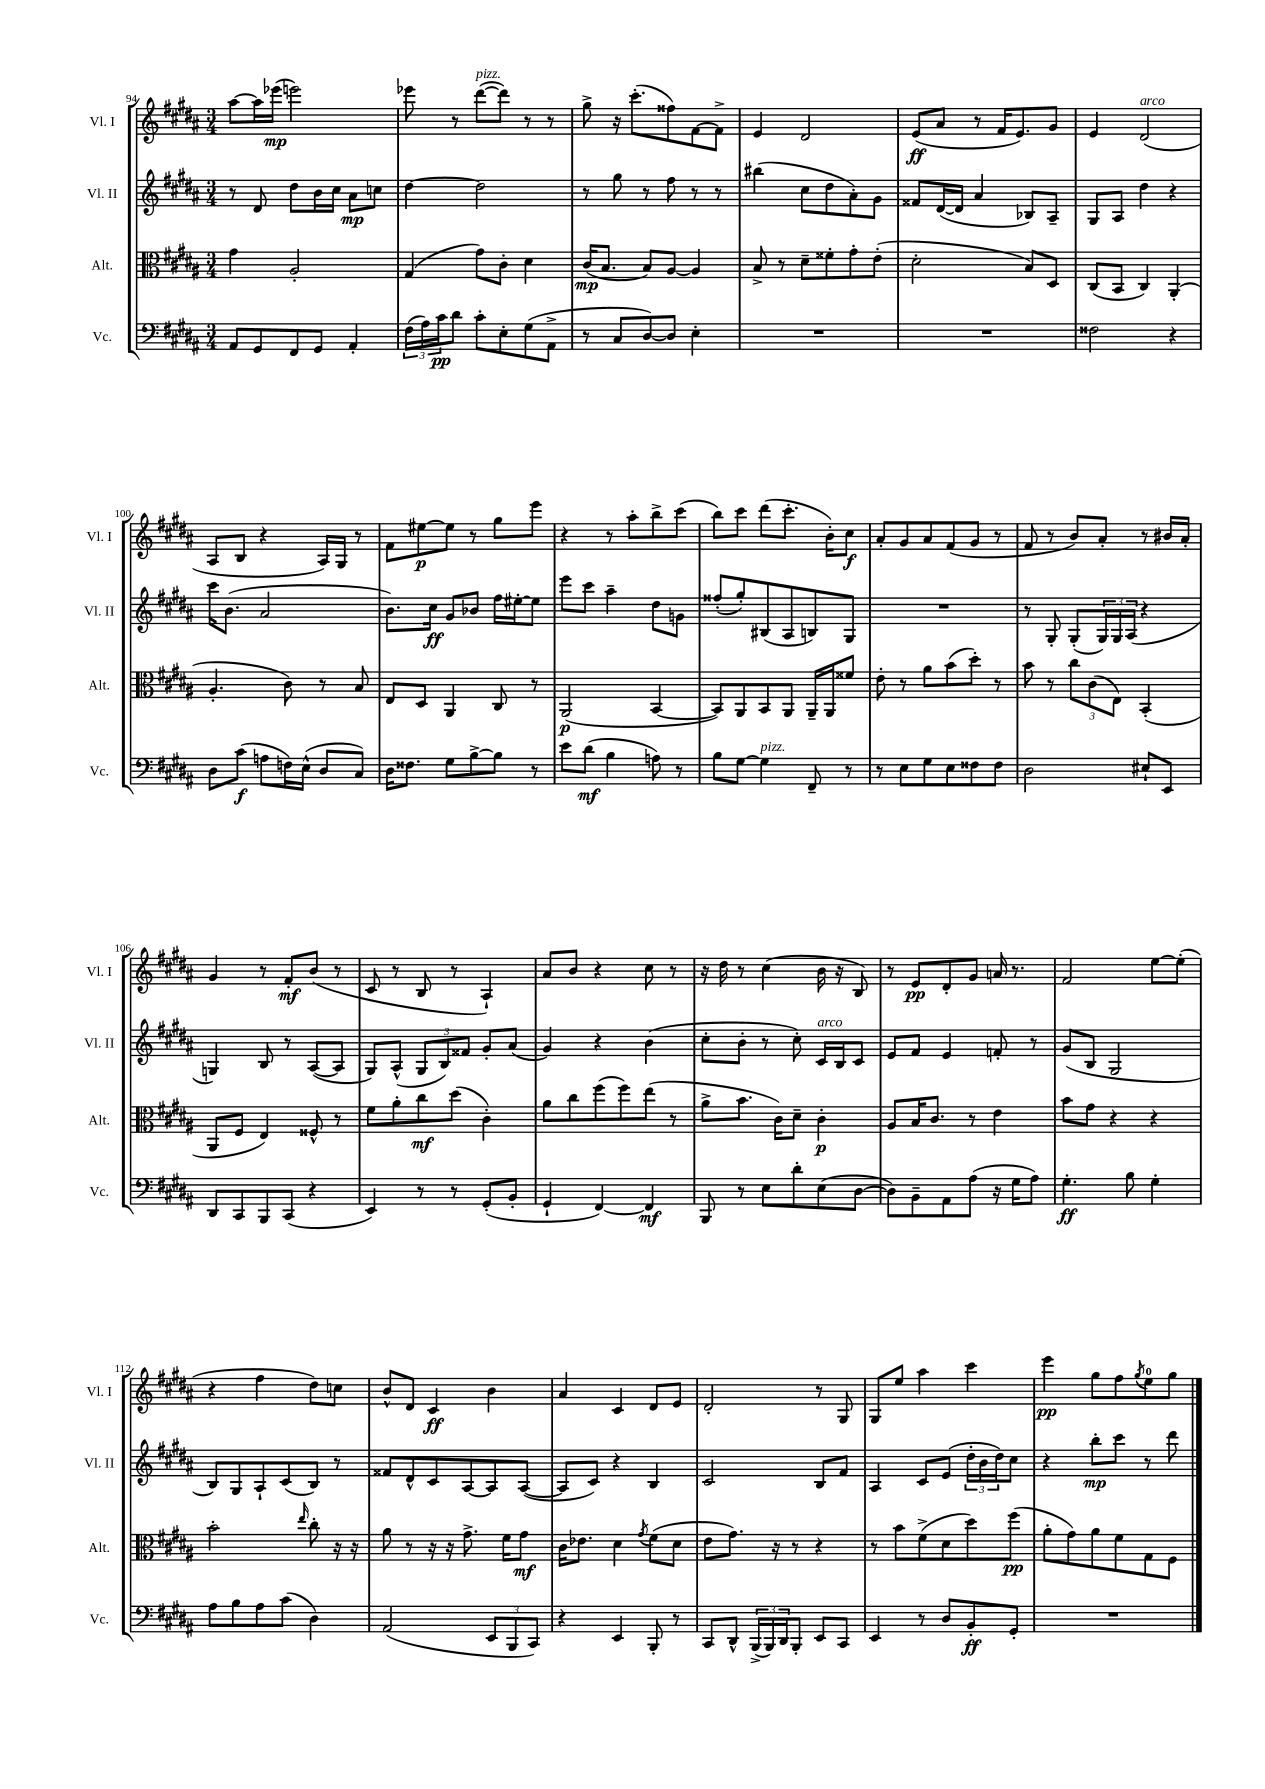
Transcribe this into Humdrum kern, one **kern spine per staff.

**kern	**kern	**kern	**kern
*staff4	*staff3	*staff2	*staff1
*clefF4	*clefC3	*clefG2	*clefG2
*k[f#c#g#d#a#]	*k[f#c#g#d#a#]	*k[f#c#g#d#a#]	*k[f#c#g#d#a#]
*M3/4	*M3/4	*M3/4	*M3/4
8AA#/L	4g#\	8r	[8aa#\L
8GG#/	.	8d#/	16aa#\]L
.	.	.	(16eee-\JJ
8FF#/	2A#'/	8dd#\L	2eee\)
8GG#/J	.	16b\L	.
.	.	16cc#\JJ	.
4AA#'/	.	8a#\L	.
.	.	8cc\J	.
=	=	=	=
(24F#\LL	(4G#/	[4dd#\	8eee-\
24A#\)	.	.	.
24c#\J	.	.	.
8d#\J	.	.	8r
8c#'\L	8g#\L)	2dd#\]	([8ddd#\L
8E'\	8c#'\J	.	8ddd#\]J)
(8G#\	4d#\	.	8r
8AA#^\J	.	.	8r
=	=	=	=
8r	(16c#/LK	8r	8gg#^\
.	8.B/J	.	.
8C#/L	.	8gg#\	16r
.	.	.	(8.ccc#'\L
[8D#/)	8B/L)	8r	.
8D#/]J	[8A#/J	8ff#\	8ff##\)
4E'\	4A#/]	8r	[8f#\
.	.	8r	8f#^\]J
=	=	=	=
2.r	8B^/	(4bb#\	4e/
.	8r	.	.
.	8d#~\L	8cc#\L	2d#/
.	8f##'\	8dd#\	.
.	8g#'\	8a#'\)	.
.	(8e'\J	8g#\J	.
=	=	=	=
2.r	2d#'\	8f##/L	(8e/L
.	.	([16d#/L	8a#/J
.	.	16d#/]JJ	.
.	.	4a#/	8r
.	.	.	16f#/LK
.	.	.	8.e/)
.	8B/L)	8B-/L)	.
.	8D#/J	8A#~/J	8g#/J
=	=	=	=
2F##\	(8C#/L	8G#/L	4e/
.	8BB/J	8A#/J	.
.	4C#/)	4dd#\	(2d#/
4r	(4AA#'/	4r	.
=	=	=	=
8D#\L	4.A#'/	16ccc#\LK	8A#/L
.	.	(8.b\J	.
(8c#\J	.	.	8B/J
8A\L	.	2a#/	4r
16F\L)	8c#\)	.	.
(16E^^\JJ	.	.	.
8D#/L	8r	.	16A#/LL)
.	.	.	16G#/JJ
8C#/J)	8B/	.	8r
=	=	=	=
16D#\LK	8E/L	8.b\L)	8f#\L
8.F##\J	.	.	.
.	8D#/J	.	[8ee#\
.	.	16cc#\Jk	.
8G#\L	4AA#/	8g#/L	8ee#\]J
[8B^\	.	8b-/J	8r
8B\]J	8C#/	16ff#\LL	8gg#\L
.	.	[16ee#'\J	.
8r	8r	8ee#\]J	8eee\J
=	=	=	=
8e\L	(2AA#/	8eee\L	4r
(8d#\J	.	8ccc#\J	.
4B\	.	4aa#~\	8r
.	.	.	8aa#'\L
8A\)	[4BB/	8dd#\L	8bb^\
8r	.	8g\J	(8ccc#\J
=	=	=	=
8B\L	8BB/]L)	(8ff##'/L	8bb\L)
[8G#\J	8AA#/	8gg#'/)	8ccc#\J
4G#\]	8BB/	(8B#/	(8ddd#\L
.	8AA#/J	8A#/	8.ccc#'\J
8FF#~/	16AA#~/LL	8B/)	.
.	16AA#/J	.	16b'\LK)
8r	8f##/J	8G#/J	8cc#\J
=	=	=	=
8r	8e'\	2.r	8a#'/L
8E\L	8r	.	8g#/
8G#\	8a#\L	.	8a#/
8E\	(8b\	.	(8f#/
8F##\	8dd#'\J)	.	8g#/J
8F##\J	8r	.	8r
=	=	=	=
2D#\	8b\	8r	8f#/
.	8r	8G#'/	8r
.	12cc#\L	(8G#'/L	8b/L)
.	(12c#\	.	.
.	.	24G#/L)	8a#'/J
.	12E\J)	24G#/	.
.	.	(24A#/JJ	.
8E#`/L	(4BB'/	4r	8r
8EE/J	.	.	16b#/LL
.	.	.	16a#'/JJ
=	=	=	=
8DD#/L	8AA#/L	4G/)	4g#/
8CC#/	8F#/J	.	.
8BBB/	4E/)	8B/	8r
(8CC#/J	.	8r	8f#'/L
4r	8F##^^/	([8A#/L	(8b/J
.	8r	8A#/]J	8r
=	=	=	=
4EE/)	8f#\L	8G#/L)	8c#/
.	8a#'\	(8A#^^/J	8r
8r	8cc#\	12G#/L	8B/
.	.	12B/)	.
8r	(8dd#\J	.	8r
.	.	12f##/J	.
(8GG#'/L	4c#'\)	8g#'/L	4A#`/)
8BB'/J	.	(8a#/J	.
=	=	=	=
4GG#`/	8a#\L	4g#/)	8a#/L
.	8cc#\	.	8b/J
[4FF#/)	(8ff#\	4r	4r
.	8ff#\)	.	.
4FF#/]	(8ee\J	(4b\	8cc#\
.	8r	.	8r
=	=	=	=
8BBB/	8a#^\L	8cc#'\L	16r
.	.	.	16dd#\
8r	8.b\J	8b'\J	8r
8E\L	.	8r	(4cc#\
.	16c#\LK)	.	.
8d#'\	8d#~\J	8cc#'\)	.
(8E\	4c#'\	16c#/LL	16b\
.	.	16B/J	16r
[8D#\J	.	8c#/J	8B/)
=	=	=	=
8D#\]L)	8A#/L	8e/L	8r
8BB~\	16B/K	8f#/J	8e/L
.	8.c#/J	.	.
8AA#\	.	4e/	8d#'/
(8A#\J	8r	.	8g#/J
16r	4e\	8f'/	16a/
16G#\LK	.	.	8.r
8A#\J)	.	8r	.
=	=	=	=
4.G#'\	8b\L	(8g#/L	2f#/
.	8g#\J	8B/J	.
.	4r	2G#/	.
8B\	.	.	.
4G#'\	4r	.	[8ee\L
.	.	.	(8ee'\]J
=	=	=	=
8A#\L	2b'\	8B/L)	4r
8B\	.	8G#/	.
8A#\	.	8A#`/	4ff#\
(8c#\J	.	(8c#/	.
.	16qqee/	.	.
4D#\)	8cc#'\	8B/J)	8dd#\L)
.	16r	8r	8cc\J
.	16r	.	.
=	=	=	=
(2AA#/	8a#\	8f##/L	8b^^/L
.	8r	8d#^^/	8d#/J
.	16r	8c#/	4c#/
.	16r	.	.
.	8.g#^\	[8A#/	.
12EE/L	.	8A#/]	4b\
.	16f#\LK	.	.
12BBB/	.	.	.
.	8g#\J	([8A#/J	.
12CC#/J)	.	.	.
=	=	=	=
4r	16c#\LK	8A#/]L	4a#/
.	8.e-\J	.	.
.	.	8c#/J)	.
4EE/	4d#\	4r	4c#/
.	8qg#/	.	.
8BBB'/	(8f#\L	4B/	8d#/L
8r	8d#\J	.	8e/J
=	=	=	=
8CC#/L	8e\L	2c#/	2d#'/
8DD#^^/J	8.g#\J)	.	.
(24BBB^/LL	.	.	.
24BBB/)	.	.	.
.	16r	.	.
24DD#/J	.	.	.
8BBB'/J	8r	.	.
8EE/L	4r	8B/L	8r
8CC#/J	.	8f#/J	8G#/
=	=	=	=
4EE/	8r	4A#/	8G#/L
.	8b\L	.	8ee/J
8r	(8f#^\	8c#/L	4aa#\
8D#/L	8d#\	(8e/J	.
8BB'/	8dd#\)	24dd#'\LL	4ccc#\
.	.	24b\	.
.	.	24dd#\J)	.
8GG#'/J	(8ff#\J	8cc#\J	.
=	=	=	=
2.r	8a#'\L	4r	4eee\
.	8g#\)	.	.
.	8a#\	8bb'\L	8gg#\L
.	8f#\	8ccc#\J	8ff#\
.	.	.	8qgg#/
.	8G#\	8r	8ee\
.	8F#\J	8ddd#\	8gg#\J
==	==	==	==
*-	*-	*-	*-
